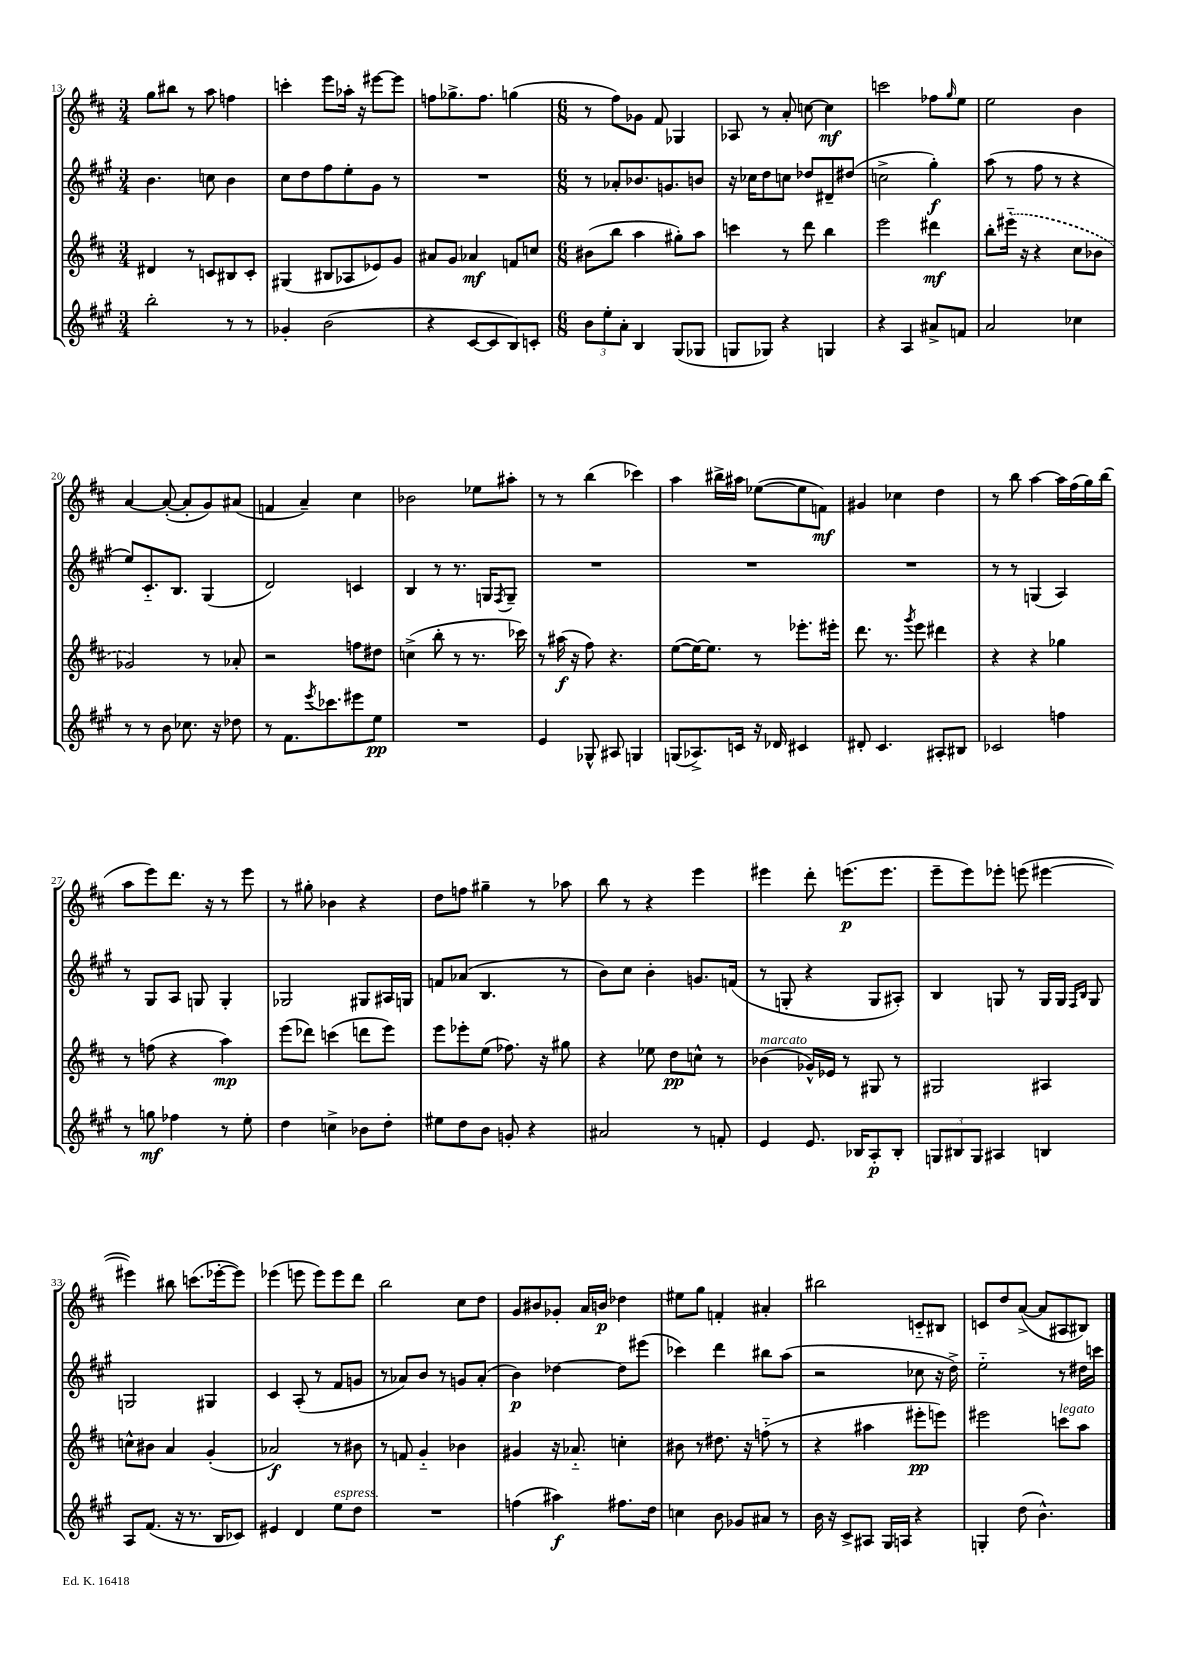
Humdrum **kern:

**kern	**kern	**kern	**kern
*staff4	*staff3	*staff2	*staff1
*clefG2	*clefG2	*clefG2	*clefG2
*k[f#c#g#]	*k[f#c#]	*k[f#c#g#]	*k[f#c#]
*M3/4	*M3/4	*M3/4	*M3/4
2bb'	4d#	4.b	8gg
.	.	.	8bb#
.	8r	.	8r
.	8c	8cc	8aa
8r	8B#	4b	4ff
8r	8c'	.	.
=	=	=	=
4g-'	(4G#	8cc#	4ccc'
.	.	8dd	.
(2b	8B#	8ff#	8eee
.	8A-	8ee'	16aa-'
.	.	.	16r
.	8e-)	8g#	[8eee#
.	8g	8r	8eee#]
=	=	=	=
4r	8a#	2.r	8ff
.	8g	.	8.gg-^
[8c#	4a-	.	.
.	.	.	8.ff
8c#]	.	.	.
8B)	8f	.	(4gg
8c'	8cc	.	.
=	=	=	=
*M6/8	*M6/8	*M6/8	*M6/8
12b	(8b#	8r	8r
12ee'	.	.	.
.	8bb	8a-'	8ff#)
12a'	.	.	.
4B	4aa	8.b-	8g-
.	.	.	8f#
.	.	8.g	.
(8G#	8gg#')	.	4G-
8G-	8aa	8b	.
=	=	=	=
8G	4ccc	16r	8A-
.	.	16cc-	.
8G-)	.	8dd	8r
4r	8r	8cc	8a'
.	8ddd	8dd-	[8cc
4G	4bb	8d#~	4cc]
.	.	(8dd#	.
=	=	=	=
4r	2eee	2cc^	2ccc
4A	.	.	.
8a#^	4ddd#	4gg#')	8ff-
.	.	.	16qqgg
8f	.	.	8ee
=	=	=	=
2a	8bb'	(8aa	2ee
.	(16eee#'~	8r	.
.	16r	.	.
.	4r	8ff#	.
.	.	8r	.
4cc-	8cc#	4r	4b
.	8b-	.	.
=	=	=	=
8r	2g-)	8ee)	[4a
8r	.	8.c#'~	.
8b	.	.	(8a'_
.	.	8.B	.
8.cc-	.	.	8a']
.	8r	(4G#	8g)
16r	.	.	.
8dd-	8a-'	.	(8a#
=	=	=	=
8r	2r	2d)	4f
8.f#	.	.	.
.	.	.	4a~)
8qeee	.	.	.
8.ccc-	.	.	.
8eee#	8ff	4c	4cc#
8ee	8dd#	.	.
=	=	=	=
2.r	(4cc^	4B	2b-
.	8bb'	8r	.
.	8r	8.r	.
.	8.r	.	8ee-
.	.	16G	.
.	.	8qF#	.
.	.	8G~	8aa#'
.	16ccc-)	.	.
=	=	=	=
4e	8r	2.r	8r
.	(16aa#	.	8r
.	16r	.	.
8G-^^	8ff#)	.	(4bb
8A#	4.r	.	.
4G	.	.	4ccc-)
=	=	=	=
(8G	([8ee	2.r	4aa
8.A-^)	16ee_)	.	.
.	8.ee]	.	.
.	.	.	16bb#^
16c	.	.	16aa#
16r	8r	.	([8ee-
16d-	.	.	.
4c#	8.eee-'	.	8ee-]
.	.	.	8f)
.	16eee#'	.	.
=	=	=	=
8d#'	8.ddd	2.r	4g#
4.c#	.	.	.
.	8.r	.	.
.	.	.	4cc-
.	8qggg	.	.
.	8eee	.	.
8A#'	4ddd#	.	4dd
8B#	.	.	.
=	=	=	=
2c-	4r	8r	8r
.	.	8r	8bb
.	4r	(4G	[4aa
4ff	4gg-	4A)	16aa]
.	.	.	(16ff#
.	.	.	16gg)
.	.	.	(16bb
=	=	=	=
8r	8r	8r	8aa
8gg	(8ff	8G#	8eee)
4ff-	4r	8A	8.ddd
.	.	8G	.
.	.	.	16r
8r	4aa)	4G'	8r
8ee'	.	.	8eee
=	=	=	=
4dd	(8eee	2G-	8r
.	8ddd-)	.	8gg#'
4cc^	(4ccc	.	4b-
8b-	8ddd	8G#	4r
8dd'	8eee)	16A#	.
.	.	16G	.
=	=	=	=
8ee#	8eee	8f	8dd
8dd	8eee-'	(8a-	8ff
8b	(8ee	4.B	4gg#~
8g'	8.ff-)	.	.
4r	.	.	8r
.	16r	.	.
.	8gg#	8r	8aa-
=	=	=	=
2a#	4r	8b)	8bb
.	.	8cc#	8r
.	8ee-	4b'	4r
.	8dd	.	.
8r	8cc^^	8.g	4eee
8f'	8r	.	.
.	.	(16f	.
=	=	=	=
4e	(4b-	8r	4eee#
.	.	8G'	.
8.e	16g-^^)	4r	8ddd'
.	16e-	.	.
.	8r	.	(8.eee
16B-	.	.	.
8A'	8G#	8G	.
.	.	.	8.eee
8B-'	8r	8A#')	.
=	=	=	=
12G	2G#	4B	8eee~
12B#	.	.	.
.	.	.	8eee)
12G	.	.	.
4A#	.	8G	8eee-'
.	.	8r	(8eee
4B	4A#	16G	[4eee#
.	.	16G	.
.	.	16qqF#	.
.	.	16qqB	.
.	.	8G	.
=	=	=	=
8A	8cc^^	2G	4eee#])
(8.f#	8b#	.	.
.	4a	.	8bb#
16r	.	.	.
8.r	.	.	(8.ccc
.	(4g'	4G#	.
16B	.	.	[16eee-'
8c-)	.	.	8eee-])
=	=	=	=
4e#	2a-)	4c#	(4eee-
4d	.	(8A'	8eee
.	.	8r	8eee)
8ee	8r	8f#	8eee
8dd	8b#	8g	8ddd
=	=	=	=
2.r	8r	8r	2bb
.	8f	8a-)	.
.	4g'~	8b	.
.	.	8r	.
.	4b-	8g	8cc#
.	.	(8a-'	8dd
=	=	=	=
(4ff	4g#	4b)	8g
.	.	.	8b#
4aa#)	16r	[4dd-	8g-'
.	8.a-'~	.	.
.	.	.	16a
.	.	.	16b
8.ff#	4cc'	8dd-]	4dd-
.	.	(8eee#	.
16dd	.	.	.
=	=	=	=
4cc	8b#	4ccc-)	8ee#
.	8r	.	8gg
8b	8.dd#	4ddd	4f'
8g-	.	.	.
.	16r	.	.
8a#	(8ff'~	8bb#	4a#'
8r	8r	(8aa	.
=	=	=	=
16b	4r	2r	2bb#
16r	.	.	.
8c#^	.	.	.
8A#	4aa#	.	.
16G#	.	.	.
16A	.	.	.
4r	8eee#'	8cc-	8c'~
.	8eee)	16r	8B#
.	.	16dd^)	.
=	=	=	=
4G'	2eee#	2ee'~	8c
.	.	.	8dd
(8dd	.	.	([8a^
4.b^^)	.	.	8a]
.	8ccc	8r	8A#
.	8aa	16dd#	8B#)
.	.	16ccc	.
==	==	==	==
*-	*-	*-	*-
